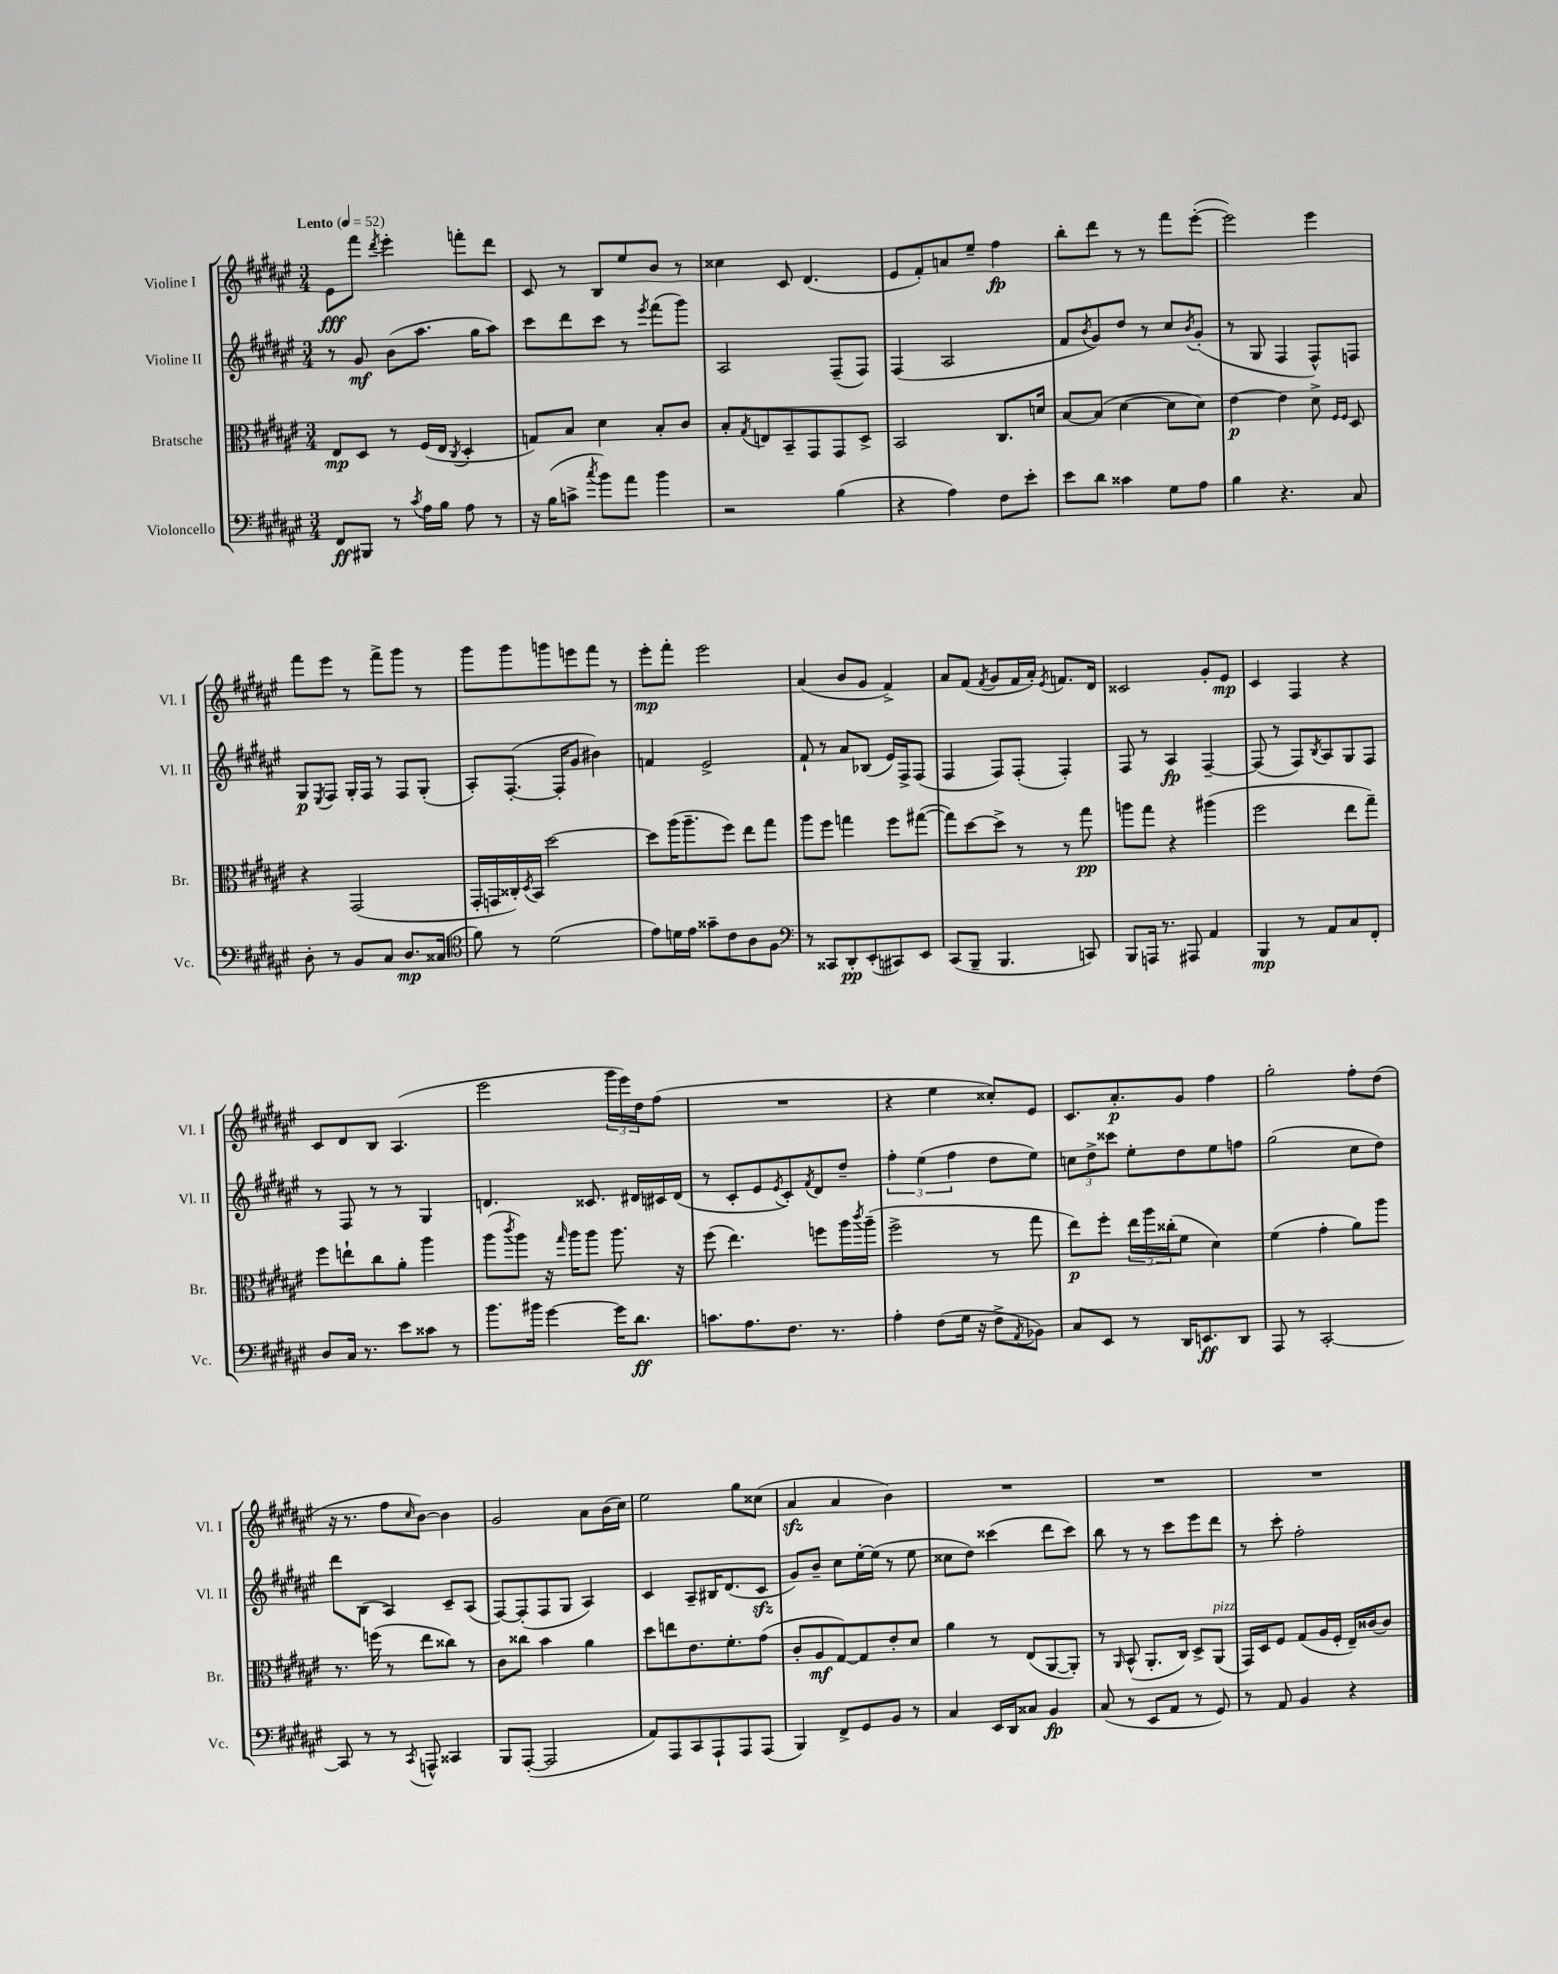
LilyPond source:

<<
\new StaffGroup <<
\new Staff = "s0" \with { instrumentName = "Violine I" shortInstrumentName = "Vl. I" } {
    \clef treble \key fis \major \numericTimeSignature \time 3/4 \tempo "Lento" 4 = 52
    eis'8\fff fis'''8 \acciaccatura { dis'''8 } eis'''4-. f'''8-. dis'''8 |
    cis'8 r8 b8 eis''8 b'8 r8 |
    cisis''4 cis'8 dis'4.( |
    eis'8 fis'8-.) a'8 eis''8-- fis''4\fp |
    b''8-. dis'''8 r8 r8 fis'''8 eis'''8~-.( |
    eis'''2) eis'''4 |
    fis'''8 eis'''8 r8 fis'''8-> gis'''8 r8 |
    gis'''8 gis'''8 g'''8 e'''8 fis'''8 r8 |
    eis'''8-.\mp fis'''8-. eis'''2 |
    ais'4( b'8 gis'8 fis'4->) |
    ais'8 fis'8( \acciaccatura { fis'8 } gis'8 fis'16 ais'16-.) \acciaccatura { eis'8 } f'8. dis'16 |
    cisis'2 gis'8-. eis'8\mp |
    cis'4 fis4 r4 |
    cis'8 dis'8 b8 ais4.( |
    eis'''2 \tuplet 3/2 { gis'''16 eis'''16) dis''16 } fis''8( |
    R2. |
    r4 eis''4 cisis''8-.) eis'8 |
    cis'8. ais'8.-.\p gis'8 fis''4 |
    gis''2-. fis''8-. dis''8( |
    r16 r8. fis''8 \grace { cis''16 } b'8~) b'4 |
    gis'2 ais'8 b'16( cis''16) |
    eis''2 gis''8 cisis''8( |
    ais'4\sfz ais'4 b'4) |
    R2. |
    R2. |
    R2. \bar "|." |
}
\new Staff = "s1" \with { instrumentName = "Violine II" shortInstrumentName = "Vl. II" } {
    \clef treble \key fis \major \numericTimeSignature \time 3/4
    r8 gis'8\mf b'8( ais''8. gis''16 ais''8) |
    cis'''8 dis'''8 cis'''8 r8 \acciaccatura { eis'''8 } fis'''8( gis'''8) |
    ais2 fis8--( fis8) |
    fis4( ais2 |
    fis'8 \acciaccatura { b'8 } gis'8) dis''8 r8 cis''8 \acciaccatura { b'8 } gis'8-.( |
    r8 gis8 fis4 fis8-^) f8 |
    gis8\p \acciaccatura { eis8 } fis8 gis16-. fis16 r8 fis8 gis8-.( |
    ais8-.) fis8.~-.( fis16-. gis'8 bis'4) |
    f'4 eis'2-> |
    fis'8-! r8 ais'8 bes8( eis'16) fis16-> fis8( |
    fis4 fis8) fis8-.( fis4-.) |
    fis8 r8 ais4\fp fis4~-- |
    fis8( r8 fis8) \acciaccatura { b8 } ais8 gis8 fis8 |
    r8 fis8 r8 r8 gis4 |
    d'4. cisis'8. dis'16 cis'16 dis'16( |
    r8 cis'8-. eis'8 \acciaccatura { eis'8 } cis'8-.) \acciaccatura { fis'8 } dis'8 dis''8-- |
    \tuplet 3/2 { fis''4-. eis''4( fis''4 } dis''8 eis''8) |
    \tuplet 3/2 { c''8 dis''8-> cisis'''8 } eis''8-. dis''8 eis''8 f''8 |
    gis''2( cis''8 dis''8) |
    dis'''8 b8( ais4) cis'8-- ais8( |
    fis8~) fis8-.( fis8 gis8 ais4) |
    cis'4 ais8-- bis16 dis'8.( cis'8\sfz |
    gis'8) b'8-- cis''8 eis''16~-. eis''16( r8 eis''8 |
    cisis''8 dis''8) cisis'''4( dis'''8 cisis'''8) |
    b''8 r8 r8 cis'''8 eis'''8 dis'''8 |
    r8 cis'''8-. fis''2-. \bar "|." |
}
\new Staff = "s2" \with { instrumentName = "Bratsche" shortInstrumentName = "Br." } {
    \clef alto \key fis \major \numericTimeSignature \time 3/4
    eis8\mp dis8 r8 fis16( eis16 \acciaccatura { cis8 } dis4-. |
    g8) b8 dis'4 b8-. cis'8 |
    b8-. \acciaccatura { gis8 } e8 b,8-- gis,8 gis,8 dis8-> |
    b,2 cis8. d'16 |
    b8~ b8( dis'4~ dis'8 dis'8) |
    eis'4~\p eis'4 dis'8-> \grace { fis16 fis16 } dis8 |
    r4 gis,2( |
    gis,16-. g,16 cisis16-.) \acciaccatura { dis8 } b,16 dis''2~ |
    dis''8 ais''16( ais''8.-- fis''8) eis''8 gis''8 |
    ais''8 fis''8 g''4 fis''8 gis''8~( |
    gis''8) dis''8~ dis''8-> r8 r8 gis''8\pp |
    a''8 gis''8 r4 ais''4( |
    fis''2 eis''8 gis''8--) |
    fis''8 e''8-! cis''8 ais'8-. ais''4 |
    ais''8( \acciaccatura { cis'''8 } ais''8) r16 \grace { gis''16 } ais''16 ais''8 ais''8. r16 |
    fis''8( eis''4.) f''8 ais''16 \acciaccatura { cis'''8 } ais''16--( |
    fis''2-> r8 gis''8 |
    eis''8\p) fis''8-. \tuplet 3/2 { eis''16 ais''16 cisis''16-.( } fis'8 dis'4) |
    fis'4( gis'4-. ais'8) ais''8 |
    r8. f''16( r8 eis''8 cisis''8) r8 |
    cis'8 cisis''8 b'4 ais'4 |
    dis''8 e''8 eis'8. fis'8.-. gis'8( |
    cis'8-. ais8\mf gis8~) gis8 eis'8-. dis'8 |
    ais'4 r8 eis8( ais,8~ ais,8-.) |
    r8 \grace { ais,16 } b,8-^( ais,8.-. cis16) dis8-> ais,8^\markup { \italic "pizz." }( |
    gis,16) dis16 fis8 gis8( ais16 fis16-. eis16--) cisis'16~ cisis'8 \bar "|." |
}
\new Staff = "s3" \with { instrumentName = "Violoncello" shortInstrumentName = "Vc." } {
    \clef bass \key fis \major \numericTimeSignature \time 3/4
    fis,8\ff bis,,8 r8 \acciaccatura { cis'8 } ais16 b16 ais8 r8 |
    r16 b16( c'8-> \acciaccatura { cis''8 } b'8) ais'8 b'4 |
    r2 b4( |
    r4 ais4) fis8 eis'8-. |
    eis'8 dis'8 cisis'4 gis8 ais8 |
    b4 r4. cis8 |
    dis8-. r8 b,8 cis8 dis8.\mp cisis16( |
    \clef tenor fis'8) r8 dis'2( |
    eis'8) d'16 eis'16 gisis'8-- cis'8 ais8 fis8 |
    \clef bass r8 cisis,8 dis,8-.\pp eis,8-.( cis,8) eis,8 |
    cis,8( b,,8-- b,,4. c,8) |
    b,,8 a,,16 r8. ais,,8 ais,4 |
    b,,4\mp r8 ais,8 cis8 fis,8-. |
    dis8 cis16 r8. eis'8 cisis'8 r8 |
    b'8. bis'16 gis'4~ gis'16 dis'8.\ff |
    c'8. ais8. fis8. r8. |
    ais4-. fis8( gis16 r16 fis8-> \acciaccatura { ais,8 } bes,8) |
    cis8 eis,8 r8 dis,16 e,8.\ff dis,8 |
    ais,,8 r8 cis,2~-. |
    cis,8 r8 r8 \acciaccatura { cis,8 } a,,8-^ cisis,4 |
    b,,8 ais,,8~-.( ais,,2 |
    ais,8) ais,,8 cis,8 ais,,8-! ais,,8 ais,,8( |
    b,,4) fis,8-> gis,8 b,8 r8 |
    cis4 eis,16 dis,16 cisis8 b,4\fp |
    cis8( r8 eis,8 ais,8 r8 gis,8) |
    r8 ais,8 b,4 r4 \bar "|." |
}
>>
>>
\layout { \context { \Score \remove "Bar_number_engraver" } }
